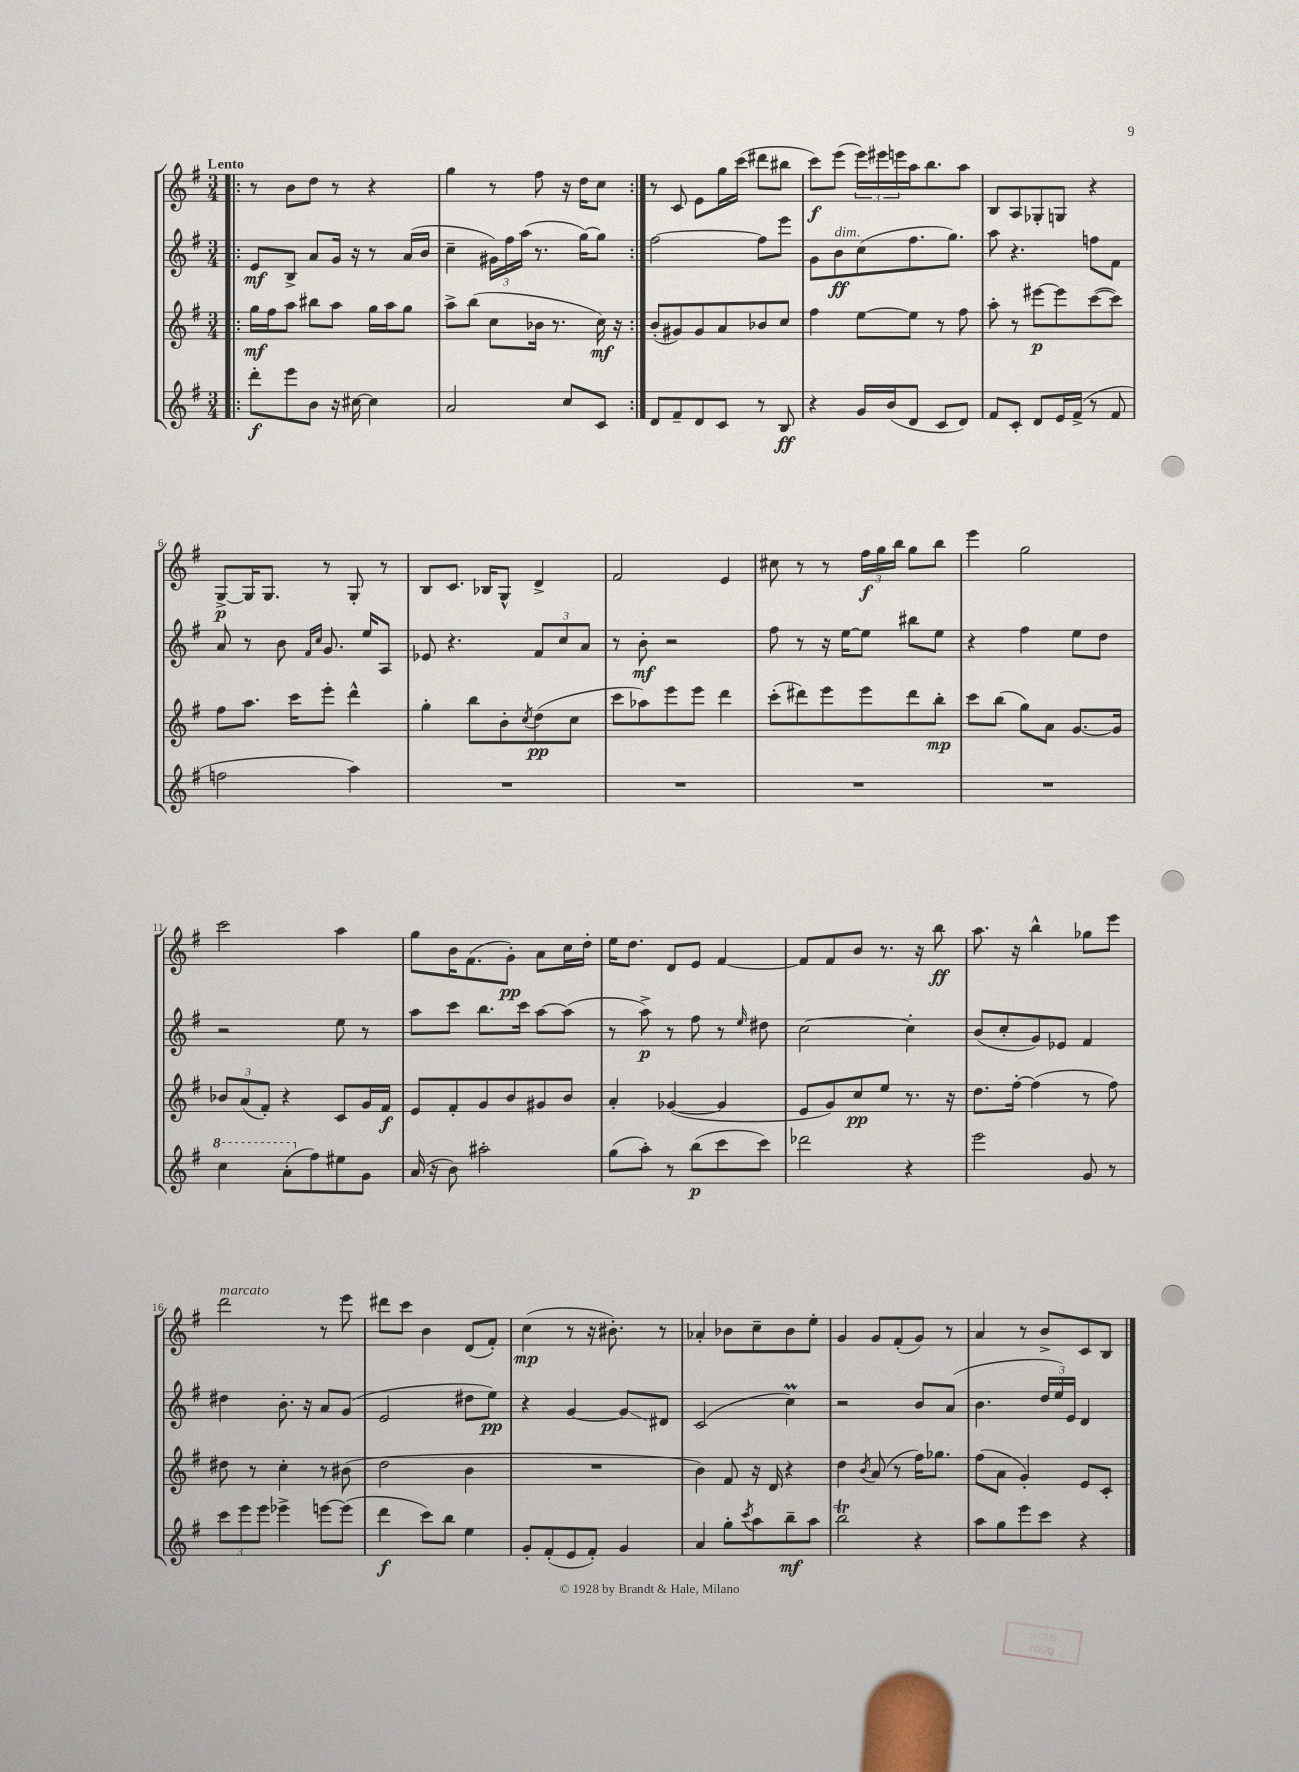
<<
\new StaffGroup <<
\new Staff = "s0" {
    \clef treble \key g \major \numericTimeSignature \time 3/4 \tempo "Lento"
    \repeat volta 2 { \bar ".|:" r8 b'8 d''8 r8 r4 |
    g''4 r8 fis''8 r16 d''16 c''8 | }
    r8 c'8 e'8 g''16 c'''16( dis'''8 bis''8 |
    c'''8\f) e'''8( \tuplet 3/2 { e'''16) eis'''16 e'''16 } a''16 b''8. a''8 |
    b8 a8 ges8-. g8 r4 |
    g8~->\p g16 g8. r8 g8-. r8 |
    b8 c'8. bes16 g8-^ d'4-> |
    fis'2 e'4 |
    cis''8 r8 r8 \tuplet 3/2 { fis''16\f g''16 b''16 } g''8 b''8 |
    e'''4 g''2 |
    c'''2 a''4 |
    g''8 b'16 fis'8.( g'8-.\pp) a'8 c''16 d''16-. |
    e''16 d''8. d'8 e'8 fis'4~ |
    fis'8 fis'8 b'8 r8. r16 b''8\ff |
    a''8. r16 b''4-^ ges''8 e'''8 |
    d'''2^\markup { \italic "marcato" } r8 e'''8 |
    dis'''8 c'''8 b'4 d'8( fis'8-.) |
    c''4\mp( r8 r16 bis'8.-.) r8 |
    aes'4-. bes'8 c''8-- bes'8 e''8-. |
    g'4 g'8 fis'8-.( g'8) r8 |
    a'4 r8 b'8-> c'8 b8 \bar "|." |
}
\new Staff = "s1" {
    \clef treble \key g \major \numericTimeSignature \time 3/4
    \repeat volta 2 { \bar ".|:" e'8\mf b8-> a'8 g'16 r16 r8 a'16( b'16 |
    c''4-- \tuplet 3/2 { gis'16) fis''16 a''16( } r8. g''16~) g''8 | }
    fis''2~ fis''8 e'''8 |
    g'8 b'8\ff^\markup { \italic "dim." } c''8( fis''8. g''8.) |
    a''8 r4. f''8 fis'8 |
    a'8 r8 b'8 \grace { fis'16 c''16 } g'8. e''16 a8 |
    ees'8 r4. \tuplet 3/2 { fis'8 c''8 a'8 } |
    r8 b'8-.\mf r2 |
    fis''8 r8 r16 e''16~ e''8 bis''8 e''8 |
    r4 fis''4 e''8 d''8 |
    r2 e''8 r8 |
    a''8 c'''8 b''8. c'''16 a''8~ a''8( |
    r8 a''8->\p) r8 fis''8 r8 \grace { e''16 } dis''8 |
    c''2~ c''4-. |
    b'8( c''8-. g'8) ees'8 fis'4 |
    dis''4 b'8.-. r16 a'8 g'8( |
    e'2 dis''8 e''8\pp) |
    r4 g'4~ g'8\glissando dis'8 |
    c'2( c''4\prall) |
    r2 b'8 a'8( |
    b'4. \tuplet 3/2 { d''16 e''16) e'16 } d'4 \bar "|." |
}
\new Staff = "s2" {
    \clef treble \key g \major \numericTimeSignature \time 3/4
    \repeat volta 2 { \bar ".|:" g''16\mf fis''16 a''8 bis''8 a''8 g''16 a''16 g''8 |
    a''8-> b''8( c''8 bes'16 r8. c''16\mf) r16 | }
    b'8-.( gis'8) gis'8 a'8 bes'8 c''8 |
    fis''4 e''8~ e''8 r8 fis''8 |
    a''8-. r8 eis'''8~\p eis'''8 c'''8~( c'''8) |
    fis''8 a''8. c'''16 e'''8-. d'''4-^ |
    g''4-. b''8 b'8-. \acciaccatura { c''8 } d''8\pp( c''8 |
    c'''8 aes''8) e'''8 e'''8 d'''4 |
    c'''8-.( dis'''8) e'''8 e'''8 dis'''8 b''8-.\mp |
    c'''8 b''8( g''8) a'8 g'8.~ g'16 |
    \tuplet 3/2 { bes'8 a'8( fis'8-.) } r4 c'8 g'16 fis'16\f |
    e'8 fis'8-. g'8 b'8 gis'8 b'8 |
    a'4-. ges'4~( ges'4 |
    e'8 g'8) c''8\pp e''8 r8. r16 |
    d''8. fis''16~-. fis''4( r8 fis''8) |
    dis''8 r8 c''4-. r8 bis'8( |
    d''2 b'4 |
    R2. |
    b'4) fis'8 r16 d'16 r4 |
    d''4 \acciaccatura { b'8 } a'8( r8 fis''16) ges''8. |
    fis''8( a'8 g'4-.) e'8 c'8-. \bar "|." |
}
\new Staff = "s3" {
    \clef treble \key g \major \numericTimeSignature \time 3/4
    \repeat volta 2 { \bar ".|:" d'''8-.\f e'''8 b'8 r16 cis''16~ cis''4 |
    a'2 c''8 c'8 | }
    d'8 fis'8-- d'8 c'8 r8 b8\ff |
    r4 g'16 b'16( d'8 c'8 d'8) |
    fis'8 c'8-. d'8 e'16 fis'16->( r8 fis'8 |
    f''2 a''4) |
    R2. |
    R2. |
    R2. |
    R2. |
    \ottava #1 c'''4 a''8-.( \ottava #0 fis''8) eis''8 g'8 |
    a'16( r16 b'8) ais''2-. |
    g''8( a''8-.) r8 b''8\p( c'''8 c'''8) |
    des'''2 r4 |
    e'''2 g'8 r8 |
    \tuplet 3/2 { c'''8 e'''8 e'''8 } ees'''4-> e'''8~ e'''8( |
    d'''4\f c'''8) b''8 e''4 |
    g'8-. fis'8-.( e'8 fis'8-.) g'4 |
    a'4 g''8-. \acciaccatura { c'''8 } a''8 b''8--\mf a''8 |
    b''2\trill r4 |
    a''8 g''8 e'''8 c'''8 r4 \bar "|." |
}
>>
>>
